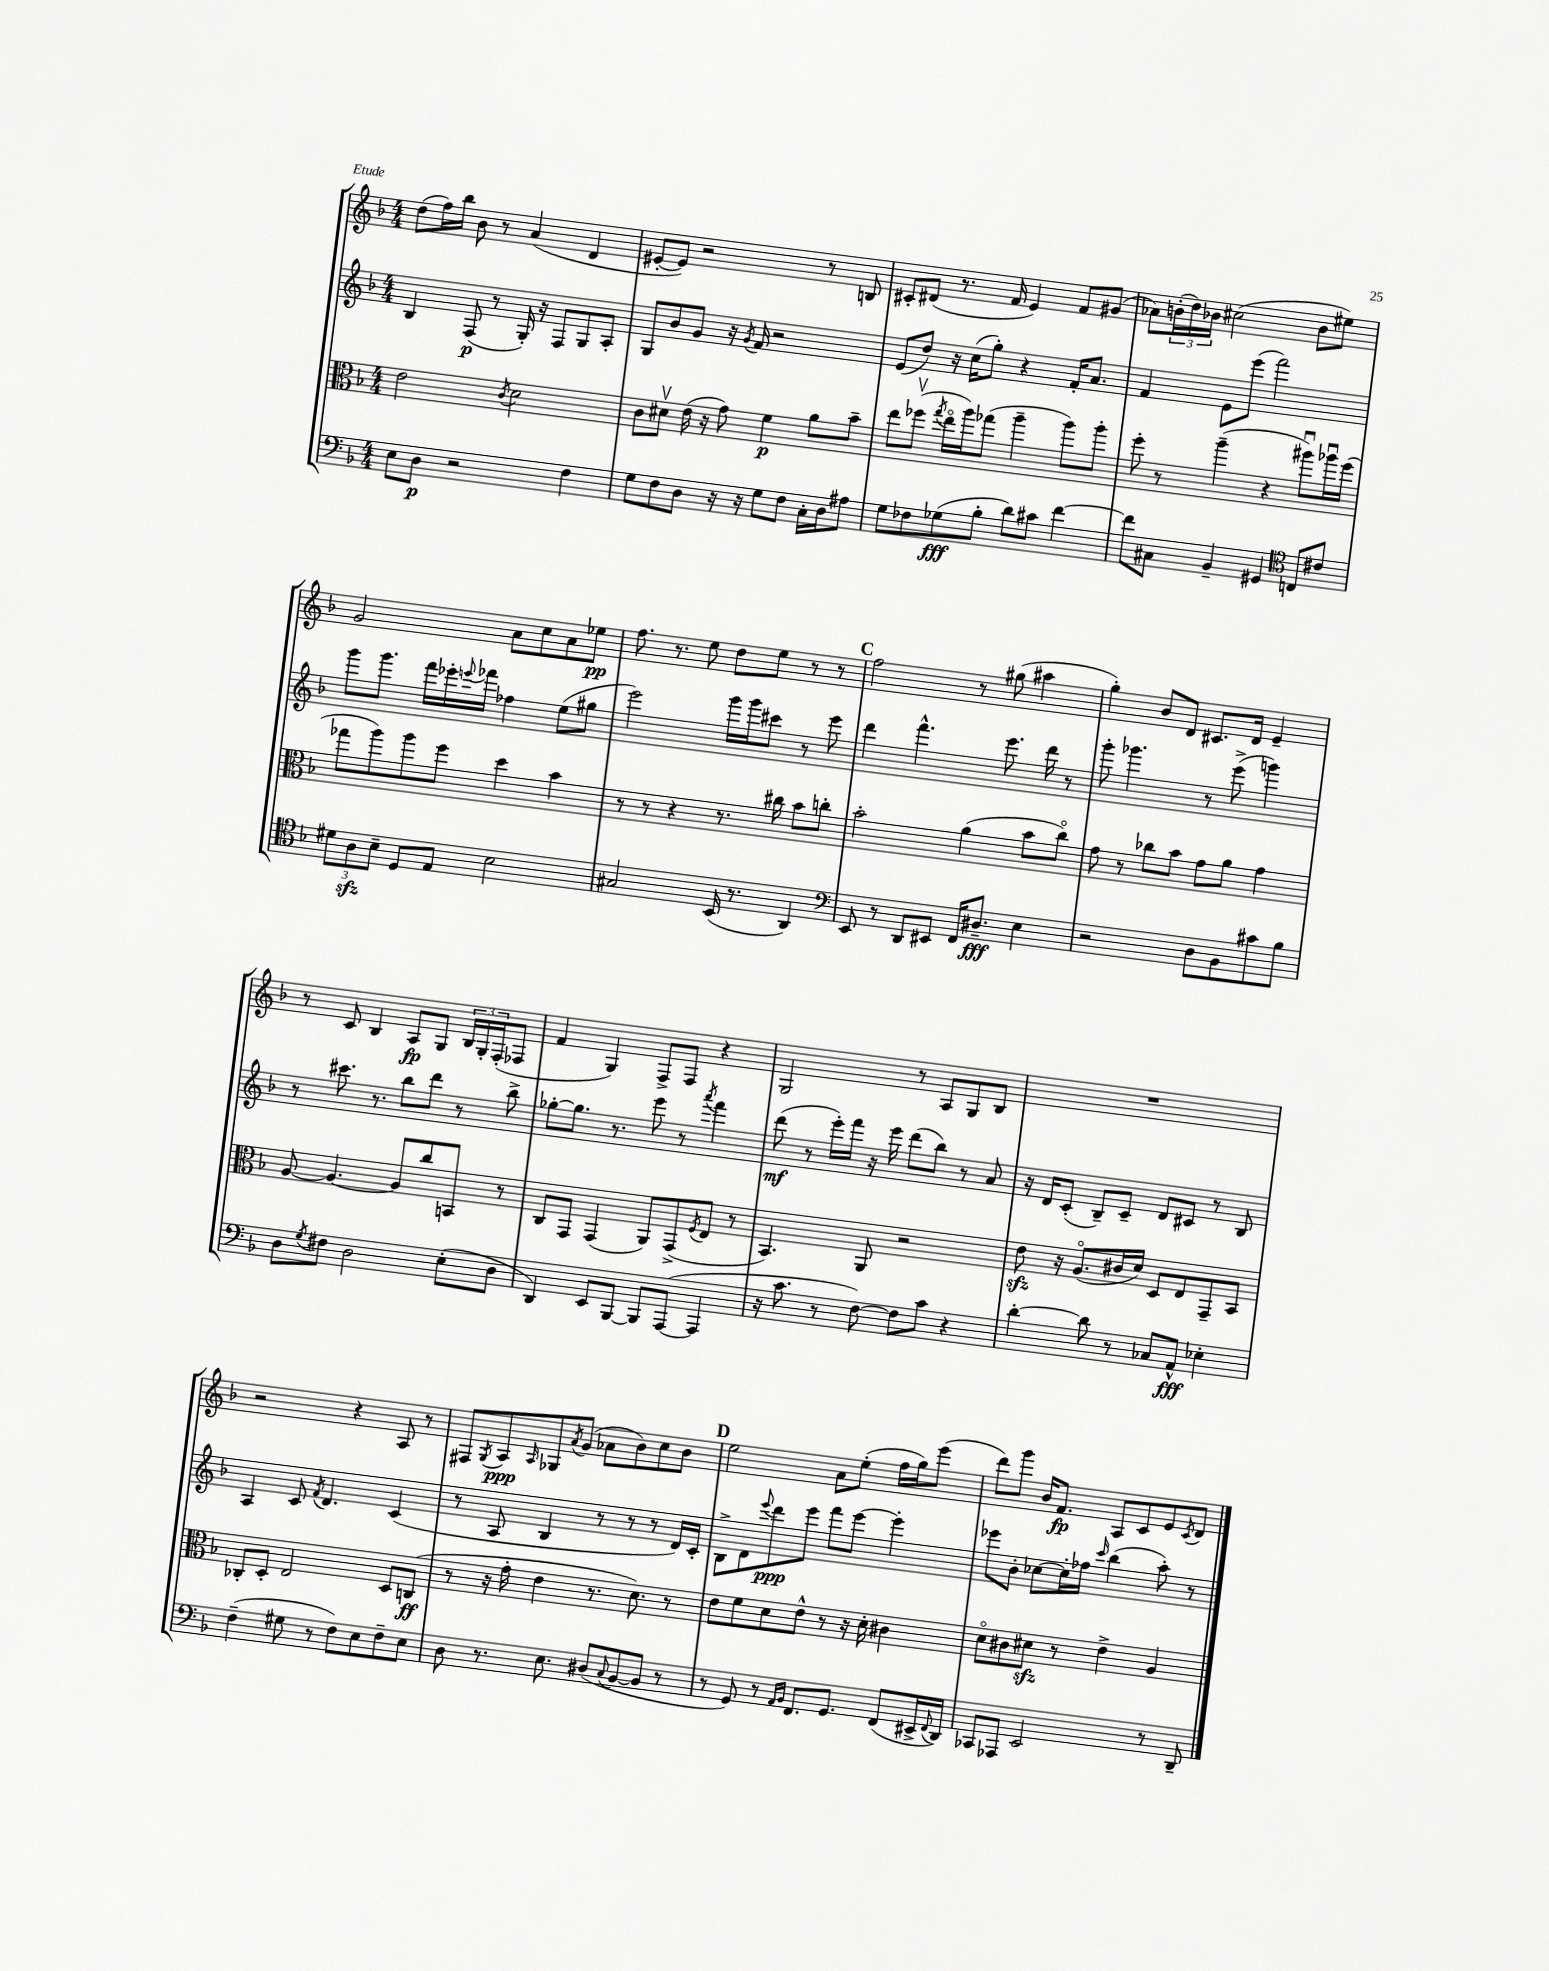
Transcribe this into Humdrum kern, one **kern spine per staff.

**kern	**dynam	**kern	**dynam	**kern	**dynam	**kern	**dynam
*part4	*part4	*part3	*part3	*part2	*part2	*part1	*part1
*staff4	*staff4	*staff3	*staff3	*staff2	*staff2	*staff1	*staff1
*clefF4	*	*clefC3	*	*clefG2	*	*clefG2	*
*k[b-]	*	*k[b-]	*	*k[b-]	*	*k[b-]	*
*M4/4	*	*M4/4	*	*M4/4	*	*M4/4	*
=15	=15	=15	=15	=15	=15	=15	=15
8E\L	.	2e\	.	4B-/	.	(8dd\L	.
8D\J	p	.	.	.	.	16ff\L)	.
.	.	.	.	.	.	16bb-\JJ	.
2r	.	.	.	(8F/	p	8b-\	.
.	.	.	.	8r	.	8r	.
.	.	8qc/	.	.	.	.	.
.	.	2d\	.	16G'/)	.	(4a/	.
.	.	.	.	16r	.	.	.
.	.	.	.	8F/L	.	.	.
4F\	.	.	.	8G/	.	4d/	.
.	.	.	.	8A'/J	.	.	.
=16	=16	=16	=16	=16	=16	=16	=16
8G\L	.	8c\L	.	8G/L	.	[8e#X'/L	.
8F\	.	8d#Xv\J	.	8b-/	.	8e#/J])	.
8D\J	.	(16e\	.	8g/J	.	2r	.
.	.	16r	.	.	.	.	.
16r	.	8g\)	.	16r	.	.	.
.	.	.	.	8qg/	.	.	.
16r	.	.	.	16f/	.	.	.
8G\L	.	4f\	p	2r	.	.	.
8F\J	.	.	.	.	.	.	.
16C'\LL	.	8a\L	.	.	.	8r	.
16D\J	.	.	.	.	.	.	.
8A#X\J	.	8b-~\J	.	.	.	8Bn/	.
=17	=17	=17	=17	=17	=17	=17	=17
8G\L	.	8ee\L	.	(8e/L	.	8c#X'/L	.
8F-X\	.	(8ff-Xv\J	.	8dd/J)	.	(8d#X/J	.
.	.	8qgg/	.	.	.	.	.
(8G-X\	fff	16ee\LL	.	16r	.	8.r	.
.	.	16aa\J)	.	(16cc\KL	.	.	.
8B-'\J	.	(8gg-X\J	.	8gg'\J)	.	.	.
.	.	.	.	.	.	16f/	.
8d\L)	.	4aa~\	.	4r	.	4e/)	.
8c#X\J	.	.	.	.	.	.	.
[4f\	.	8aa\L)	.	16f'/KL	.	8f/L	.
.	.	.	.	8.a/J	.	.	.
.	.	8aa'\J	.	.	.	(8g#X/J	.
=18	=18	=18	=18	=18	=18	=18	=18
8f\L]	.	8ff'\	.	4f/	.	8a-X\L)	.
8C#X\J	.	8r	.	.	.	(24bn'\L	.
.	.	.	.	.	.	24dd\)	.
.	.	.	.	.	.	24b-X\JJ	.
4BB-~/	.	(4aa~\	.	8e\L	.	(2cc#X\	.
.	.	.	.	(8eee\J	.	.	.
4GG#X/	.	4r	.	2fff\)	.	.	.
*clefC4	*	*	*	*	*	*	*
8Cn/L	.	8aa#Xu\L)	.	.	.	8b-\L	.
8c#X/J	.	16aa-Xu\L	.	.	.	8ee#X\J)	.
.	.	(16ff\JJ	.	.	.	.	.
!!LO:LB:g=z
=19	=19	=19	=19	=19	=19	=19	=19
12d#X\L	.	8gg-X\L	.	8ggg\L	.	2g/	.
12Azz\	.	.	.	.	.	.	.
.	.	8aa\)	.	8.ggg\J	.	.	.
12B-~\J	.	.	.	.	.	.	.
8D/L	.	8aa\	.	.	.	.	.
.	.	.	.	16fff\LL	.	.	.
8E/J	.	8ff\J	.	16eee-X'\	.	.	.
.	.	.	.	8qqeeen/	.	.	.
.	.	.	.	16fff-X\JJ	.	.	.
2B-\	.	4dd\	.	4ff-X\	.	8a\L	.
.	.	.	.	.	.	8cc\	.
.	.	4b-\	.	(8ee\L	.	8a\	.
.	.	.	.	8gg#X\J	.	8ee-X\J	pp
=20	=20	=20	=20	=20	=20	=20	=20
2G#X/	.	8r	.	2eee\)	.	8.ff\	.
.	.	8r	.	.	.	.	.
.	.	.	.	.	.	8.r	.
.	.	4r	.	.	.	.	.
.	.	.	.	.	.	8ee\	.
(16BB-/	.	8.r	.	16ggg\LL	.	8dd\L	.
8.r	.	.	.	16ggg\J	.	.	.
.	.	.	.	8ccc#X\J	.	8ee\J	.
.	.	16cc#X\	.	.	.	.	.
4AA/)	.	8b-\L	.	8r	.	8r	.
.	.	8ccn'\J	.	8eee\	.	8r	.
!!LO:REH:place=s1:t=C
=21	=21	=21	=21	=21	=21	=21	=21
*clefF4	*	*	*	*	*	*	*
8EE/	.	2b-'\	.	4ddd\	.	2ff\	.
8r	.	.	.	.	.	.	.
8DD/L	.	.	.	4.fff^^\	.	.	.
8EE#X/J	.	.	.	.	.	.	.
16FF/KL	.	(4a\	.	.	.	8r	.
8.D#X~/J	fff	.	.	.	.	.	.
.	.	.	.	8.eee\	.	(8gg#X\	.
4E\	.	8b-\L	.	.	.	4aa#X\	.
.	.	.	.	16ddd\	.	.	.
.	.	8cc\J)	.	8r	.	.	.
=22	=22	=22	=22	=22	=22	=22	=22
2r	.	8g\	.	8ggg'\	.	4gg'\)	.
.	.	8r	.	4.ggg-X\	.	.	.
.	.	8cc-X\L	.	.	.	8b-/L	.
.	.	8b-\J	.	.	.	8d/J	.
8D\L	.	8g\L	.	8r	.	8.c#X/L	.
8BB-\	.	8a\J	.	(8eee^\	.	.	.
.	.	.	.	.	.	16d/Jk	.
8c#X\	.	4g\	.	4gggn\)	.	4e~/	.
8B-\J	.	.	.	.	.	.	.
!!LO:LB:g=z
=23	=23	=23	=23	=23	=23	=23	=23
8D\L	.	[8A/	.	8r	.	8r	.
8qG/	.	.	.	.	.	.	.
8F#X\J	.	4.A/_	.	8.ccc#X\	.	8c/	.
2D\	.	.	.	.	.	4B-/	.
.	.	.	.	8.r	.	.	.
.	.	8A/L]	.	8bb-\L	.	8A/L	fp
.	.	8cc/	.	8ddd\J	.	8G/J	.
(8E'\L	.	8BBn/J	.	8r	.	24B-/LL	.
.	.	.	.	.	.	24G'/	.
.	.	.	.	.	.	(24F'/J	.
8D\J	.	8r	.	8bb-^\	.	8F-X/J	.
=24	=24	=24	=24	=24	=24	=24	=24
4DD/)	.	8C/L	.	[8gg-X'\L	.	4f/	.
.	.	8GG/J	.	8.gg-\J]	.	.	.
8EE/L	.	(4GG/	.	.	.	4G/)	.
.	.	.	.	8.r	.	.	.
[8BBB-/J	.	.	.	.	.	.	.
8BBB-/L]	.	8AA/L)	.	8eee\	.	8F^/L	.
([8AAA/J	.	(8GG^/	.	8r	.	8F/J	.
.	.	8qF/	.	8qaaa/	.	.	.
4AAA/]	.	8E/J	.	4fff\	.	4r	.
.	.	8r	.	.	.	.	.
=25	=25	=25	=25	=25	=25	=25	=25
16r	.	4.BB-/)	.	(8ddd\	mf	2G/	.
8.c\	.	.	.	.	.	.	.
.	.	.	.	8r	.	.	.
8r	.	.	.	16eee'\LL)	.	.	.
.	.	.	.	16fff\JJ	.	.	.
[8F\)	.	8AA/	.	16r	.	.	.
.	.	.	.	16eee\	.	.	.
8F\L]	.	2r	.	(8ddd\L	.	8r	.
8c\J	.	.	.	8bb-\J)	.	8A/L	.
4r	.	.	.	8r	.	8G/	.
.	.	.	.	8a/	.	8B-/J	.
=26	=26	=26	=26	=26	=26	=26	=26
[4d'\	.	8ezz\	.	16r	.	1r	.
.	.	.	.	16d/KL	.	.	.
.	.	16r	.	(8c'/J	.	.	.
.	.	(8.A/L	.	.	.	.	.
8d\]	.	.	.	8B-~/L)	.	.	.
8r	.	16c#X/L	.	8c~/J	.	.	.
.	.	16d/JJ)	.	.	.	.	.
8C-X/L	.	8D/L	.	8d/L	.	.	.
8AA^^/J	fff	8E/	.	8c#X/J	.	.	.
4E-X'\	.	8GG~/	.	8r	.	.	.
.	.	8BB-/J	.	8B-/	.	.	.
!!LO:LB:g=z
=27	=27	=27	=27	=27	=27	=27	=27
(4F~\	.	8C-X'/L	.	4A/	.	2r	.
.	.	8D'/J	.	.	.	.	.
8G#X\	.	2E/	.	8c/	.	.	.
.	.	.	.	8qf/	.	.	.
8r	.	.	.	4.d/	.	.	.
8F\L)	.	.	.	.	.	4r	.
8E\	.	.	.	.	.	.	.
8F~\	.	8D/L	.	(4c/	.	8A/	.
8E\J	.	(8Cn/J	ff	.	.	8r	.
=28	=28	=28	=28	=28	=28	=28	=28
8D\	.	8r	.	8r	.	8F#X/L	.
.	.	.	.	.	.	8qG/	.
8.r	.	16r	.	8A/	.	8A/	ppp
.	.	16g'\	.	.	.	.	.
.	.	.	.	.	.	16qqA/	.
.	.	4e\	.	4B-/	.	8G-X/	.
8.E\	.	.	.	.	.	.	.
.	.	.	.	.	.	8qa/	.
.	.	.	.	.	.	(8g/J	.
(8D#X/L	.	8.r	.	8r	.	8a-X\L	.
8qqC/	.	.	.	.	.	.	.
[8BB-/	.	.	.	8r	.	8b-\)	.
.	.	8.d\)	.	.	.	.	.
8BB-/J]	.	.	.	8r	.	8cc\	.
8r	.	8r	.	16d/LL)	.	8b-\J	.
.	.	.	.	16c'/JJ	.	.	.
!!LO:REH:place=s1:t=D
=29	=29	=29	=29	=29	=29	=29	=29
8r	.	8e\L	.	8B-^\L	.	2ee\	.
8GG/)	.	8f\	.	8d\	.	.	.
.	.	.	.	8qqeee/	.	.	.
8r	.	8d\	.	8ddd\	ppp	.	.
16qqAA/LL	.	.	.	.	.	.	.
16qqBB-/JJ	.	.	.	.	.	.	.
8.FF/L	.	8e^^\J	.	8eee\J	.	.	.
.	.	8r	.	8fff\L	.	8a\L	.
8.GG/J	.	.	.	.	.	.	.
.	.	16r	.	[8eee\J	.	(8ee'\J	.
.	.	16d'\	.	.	.	.	.
(8FF/L	.	4c#X\	.	4eee'\]	.	16ff\LL	.
.	.	.	.	.	.	16gg\J)	.
16EE#X^/L	.	.	.	.	.	(8eee\J	.
8qqFF/	.	.	.	.	.	.	.
16DD/JJ)	.	.	.	.	.	.	.
=30	=30	=30	=30	=30	=30	=30	=30
8CC-X/L	.	8d\L	.	8eee-X\L	.	8ddd\L)	.
8AAA-X/J	.	8c#X\	.	8b-'\J	.	8ggg\J	.
2EE/	.	8d#Xzz\J	.	[8cc-X\L	.	16b-/KL	.
.	.	.	.	.	.	8.f/J	fp
.	.	8r	.	16cc-'\L]	.	.	.
.	.	.	.	16ff-X\JJ	.	.	.
.	.	.	.	16qqccc/	.	.	.
.	.	4e^\	.	(4bb-\	.	8A/L	.
.	.	.	.	.	.	8c/	.
8r	.	4A/	.	8aa'\)	.	8e/	.
.	.	.	.	.	.	8qc/	.
8DD~/	.	.	.	8r	.	8d/J	.
==	==	==	==	==	==	==	==
*-	*-	*-	*-	*-	*-	*-	*-
